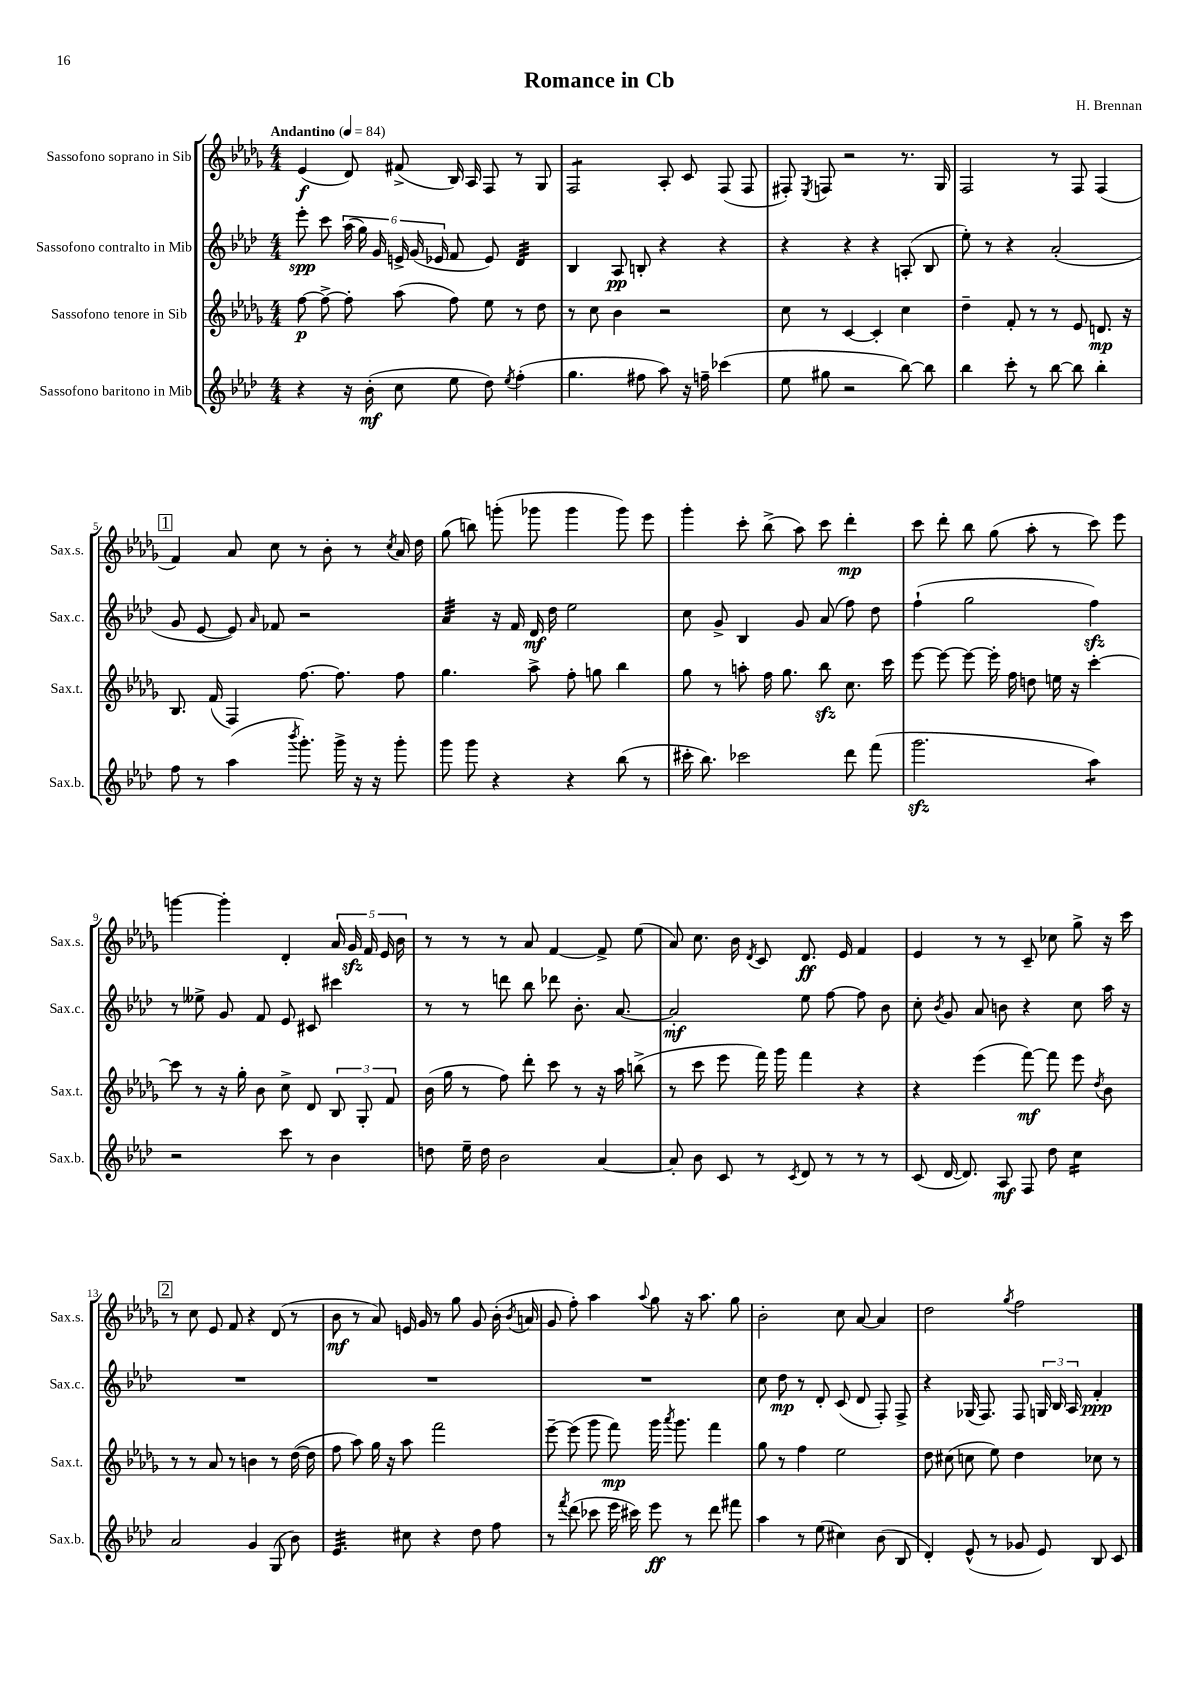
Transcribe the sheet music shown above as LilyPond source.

\header { title = "Romance in Cb" composer = "H. Brennan" }
<<
\new StaffGroup <<
\new Staff = "s0" \with { instrumentName = "Sassofono soprano in Sib" shortInstrumentName = "Sax.s." } {
    \clef treble \key des \major \numericTimeSignature \time 4/4 \tempo "Andantino" 4 = 84
    \autoBeamOff ees'4\f( des'8) fis'8->( bes16) aes16 f8 r8 ges8 |
    f2:8 aes8-. c'8 f8( f8 |
    fis8-.) \acciaccatura { ees8 } f8 r2 r8. ges16 |
    f2 r8 f8 f4( |
    \mark \markup { \box "1" } f'4) aes'8 c''8 r8 bes'8-. r8 \acciaccatura { c''8 } aes'16 des''16 |
    ges''8( b''8) g'''8-.( ges'''8 ges'''4 ges'''8) ees'''8 |
    ges'''4-. c'''8-. bes''8->( aes''8) c'''8 des'''4-.\mp |
    c'''8 des'''8-. bes''8 ges''8( aes''8-. r8 c'''8) ees'''8 |
    g'''4~ g'''4-. des'4-. \tuplet 5/4 { aes'16 ges'16\sfz f'16 ees'16 bes'16 } |
    r8 r8 r8 aes'8 f'4~ f'8-> ees''8( |
    aes'8) c''8. bes'16 \acciaccatura { des'8 } c'8 des'8.\ff ees'16 f'4 |
    ees'4 r8 r8 c'8-- ces''8 ges''8-> r16 c'''16 |
    \mark \markup { \box "2" } r8 c''8 ees'8 f'8 r4 des'8( r8 |
    bes'8\mf r8 aes'8) e'16 ges'16 r8 ges''8 ges'8 bes'16-.( \acciaccatura { bes'8 } a'16 |
    ges'8 f''8-.) aes''4 \appoggiatura { aes''8 } ges''8 r16 aes''8. ges''8 |
    bes'2-. c''8 aes'8~ aes'4 |
    des''2 \acciaccatura { ges''8 } f''2 \bar "|." |
}
\new Staff = "s1" \with { instrumentName = "Sassofono contralto in Mib" shortInstrumentName = "Sax.c." } {
    \clef treble \key aes \major \numericTimeSignature \time 4/4
    \autoBeamOff ees'''8-.\spp c'''8 \tuplet 6/4 { aes''16( g''16) g'16 e'16-> g'16( ees'16 } f'8 ees'8) des'4:32 |
    bes4 aes8\pp b8-. r4 r4 |
    r4 r4 r4 a8-.( bes8 |
    ees''8-.) r8 r4 aes'2-.( |
    \mark \markup { \box "1" } g'8 ees'8~ ees'8) \grace { aes'16 } fes'8 r2 |
    aes'4:32 r16 f'16 des'16\mf des''16 ees''2 |
    c''8 g'8-> bes4 g'8 aes'8( f''8) des''8 |
    f''4-!( g''2 f''4\sfz) |
    r8 eeses''8-> g'8 f'8 ees'8 cis'8 cis'''4 |
    r8 r8 d'''8 bes''8 des'''8 bes'8.-. aes'8.~ |
    aes'2-.\mf ees''8 f''8~ f''8 bes'8 |
    c''8-. \acciaccatura { bes'8 } g'8 aes'8 b'8 r4 c''8 aes''16 r16 |
    \mark \markup { \box "2" } R1 |
    R1 |
    R1 |
    c''8 des''8\mp r8 des'8-. c'8( des'8 f8-.) f8-> |
    r4 ges16( f8.) f8 \tuplet 3/2 { g16 bes16 aes16 } f'4-.\ppp \bar "|." |
}
\new Staff = "s2" \with { instrumentName = "Sassofono tenore in Sib" shortInstrumentName = "Sax.t." } {
    \clef treble \key des \major \numericTimeSignature \time 4/4
    \autoBeamOff f''8~\p f''8~-> f''8-. aes''8( f''8) ees''8 r8 des''8 |
    r8 c''8 bes'4 r2 |
    c''8 r8 c'4~ c'4-. c''4 |
    des''4-- f'8-. r8 r8 ees'8 d'8.\mp r16 |
    \mark \markup { \box "1" } bes8. f'16( f4) f''8.~ f''8. f''8 |
    ges''4. aes''8-> f''8-. g''8 bes''4 |
    ges''8 r8 a''8-. f''16 ges''8. bes''8\sfz c''8. c'''16 |
    ees'''8~ ees'''8~ ees'''8~ ees'''16-. f''16 d''8 e''16 r16 c'''4~-. |
    c'''8 r8 r16 ges''16-. bes'8 c''8-> des'8 \tuplet 3/2 { bes8 ges8-. f'8 } |
    bes'16( ges''16 r8 f''8) des'''8-. c'''8 r8 r16 aes''16 b''8->( |
    r8 c'''8 ees'''8 f'''16) ges'''16 f'''4 r4 |
    r4 ees'''4( f'''8~\mf) f'''8 ees'''8 \acciaccatura { des''8 } bes'8 |
    \mark \markup { \box "2" } r8 r8 aes'8 r8 b'4 r8 des''16~( des''16 |
    f''8 aes''8) ges''16 r16 aes''8 f'''2 |
    ees'''8~-- ees'''8( ges'''8 f'''8\mp) ges'''16 \acciaccatura { aes'''8 } ges'''8. f'''4 |
    ges''8 r8 f''4 ees''2 |
    des''8 cis''8( c''8 ees''8) des''4 ces''8 r8 \bar "|." |
}
\new Staff = "s3" \with { instrumentName = "Sassofono baritono in Mib" shortInstrumentName = "Sax.b." } {
    \clef treble \key aes \major \numericTimeSignature \time 4/4
    \autoBeamOff r4 r16 bes'16-.\mf( c''8 ees''8 des''8) \acciaccatura { ees''8 } f''4-.( |
    g''4. fis''8 aes''8) r16 f''16-- ces'''4( |
    ees''8 gis''8 r2 bes''8~) bes''8 |
    bes''4 c'''8-. r8 bes''8~ bes''8 bes''4-. |
    \mark \markup { \box "1" } f''8 r8 aes''4( \acciaccatura { bes'''8 } g'''8.-.) g'''16-> r16 r16 g'''8-. |
    g'''8 g'''8 r4 r4 bes''8( r8 |
    cis'''16-. bes''8.) ces'''2 des'''8 f'''8( |
    g'''2.\sfz aes''4:8) |
    r2 c'''8 r8 bes'4 |
    d''8 ees''16-- d''16 bes'2 aes'4~ |
    aes'8-. bes'8 c'8 r8 \acciaccatura { c'8 } des'8 r8 r8 r8 |
    c'8( des'16~ des'8.) aes8\mf f8 des''8 c''4:16 |
    \mark \markup { \box "2" } aes'2 g'4 g8( bes'8) |
    ees'4.:32 cis''8 r4 des''8 f''8 |
    r8 \acciaccatura { f'''8 } des'''8( ces'''8 ees'''16 cis'''16) ees'''8\ff r8 des'''8 fis'''8 |
    aes''4 r8 ees''8( cis''4) bes'8( bes8 |
    des'4-.) ees'8-^( r8 ges'8 ees'8) bes8 c'8 \bar "|." |
}
>>
>>
